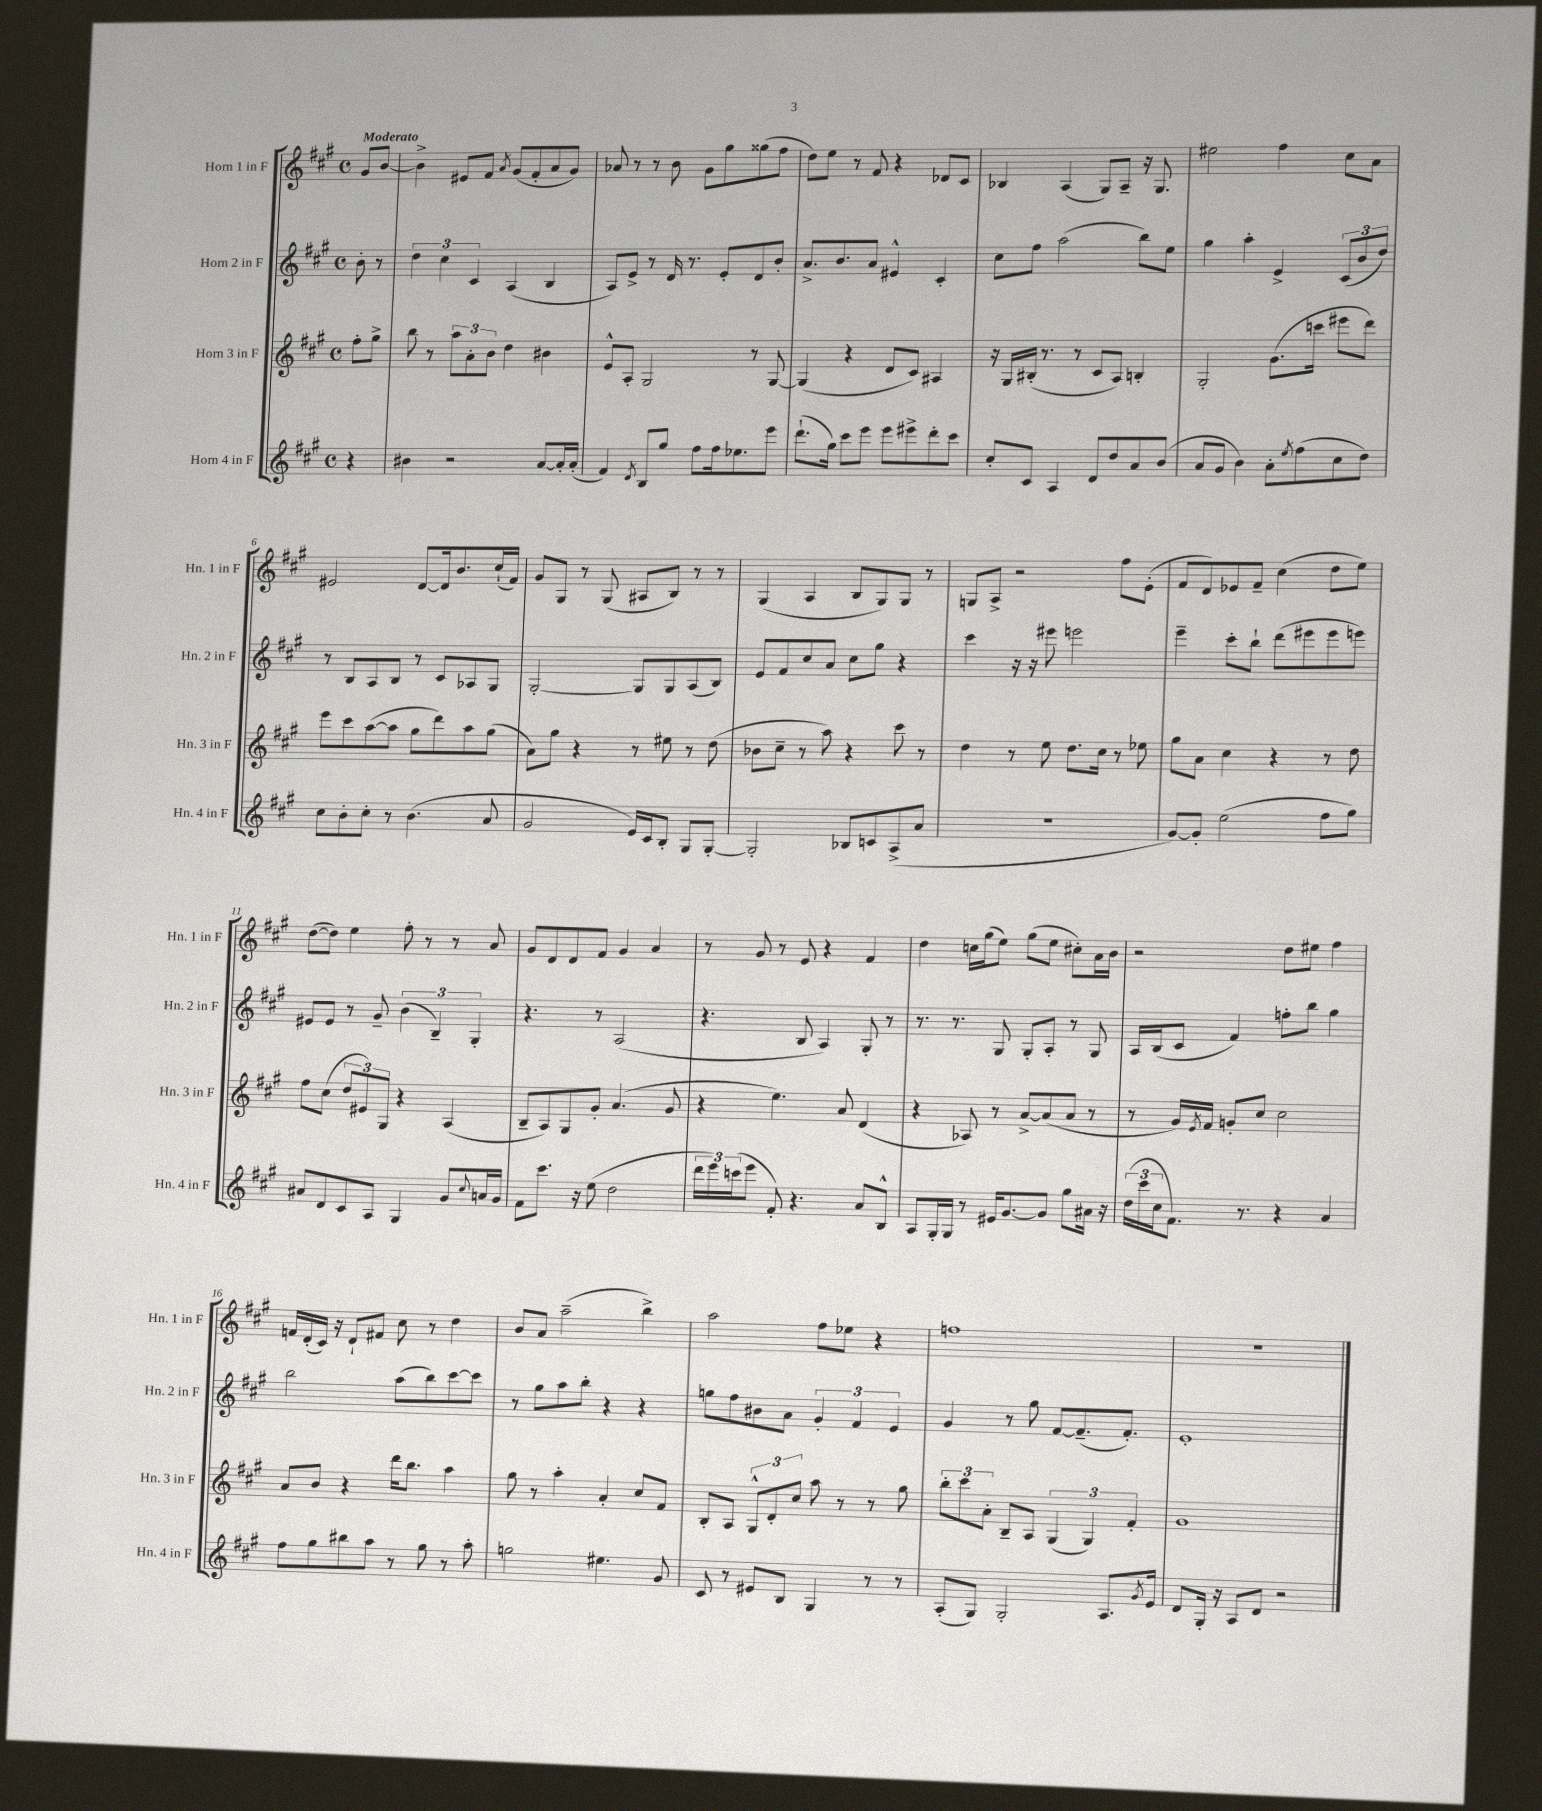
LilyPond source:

<<
\new StaffGroup <<
\new Staff = "s0" \with { instrumentName = "Horn 1 in F" shortInstrumentName = "Hn. 1 in F" } {
    \clef treble \key a \major \defaultTimeSignature \time 4/4 \partial 4 \tempo "Moderato"
    gis'8 b'8~ |
    b'4-> eis'8 fis'8 \acciaccatura { a'8 } gis'8( fis'8-. a'8 gis'8) |
    aes'8 r8 r8 b'8 gis'8 gis''8 gisis''8( fis''8 |
    d''8) e''8 r8 fis'8 r4 des'8 cis'8 |
    bes4 a4( gis8) a8-- r16 gis8. |
    eis''2 fis''4 cis''8 a'8 |
    eis'2 d'8~ d'16 b'8. cis''16-!( fis'16) |
    gis'8 gis8 r8 gis8( ais8 b8) r8 r8 |
    gis4( a4 b8 gis8) gis8 r8 |
    g8 a8-> r2 fis''8 e'8-.( |
    fis'8 d'8) ees'8 fis'8-- cis''4( d''8 e''8) |
    d''8~( d''8) e''4 fis''8-. r8 r8 a'8 |
    gis'8 d'8 d'8 fis'8 gis'4 a'4 |
    r8 gis'8 r8 e'8 r4 fis'4 |
    d''4 c''16 gis''16( e''8) gis''8( e''8 cis''8-.) a'16 b'16 |
    r2 d''8 eis''8 fis''4 |
    f'16 d'16-.( cis'16) r16 d'8-! fis'8 cis''8 r8 d''4 |
    b'8 a'8 a''2--( b''4->) |
    a''2 fis''8 ees''8 r4 |
    f''1 |
    R1 \bar "|." |
}
\new Staff = "s1" \with { instrumentName = "Horn 2 in F" shortInstrumentName = "Hn. 2 in F" } {
    \clef treble \key a \major \defaultTimeSignature \time 4/4 \partial 4
    b'8-. r8 |
    \tuplet 3/2 { d''4 cis''4 cis'4 } a4( b4 |
    a8) e'8-> r8 d'16 r8. e'8-. d'8 b'8-. |
    a'8.-> b'8. a'8 eis'4-^ cis'4-. |
    cis''8 fis''8 a''2( b''8) e''8 |
    gis''4 a''4-. e'4-> \tuplet 3/2 { cis'8( b'8 d''8) } |
    r8 b8 a8 b8 r8 cis'8 aes8 gis8 |
    gis2~-. gis8 gis8 a8( b8) |
    e'8 fis'8 cis''8 a'8 cis''8 gis''8 r4 |
    cis'''4 r16 r16 eis'''8 e'''2 |
    e'''4-- cis'''8-. b''8-! d'''8( eis'''8 eis'''8 e'''8) |
    eis'8 eis'8 r8 gis'8-- \tuplet 3/2 { b'4( b4--) gis4-. } |
    r4. r8 a2( |
    r4. b8 a4) gis8-. r8 |
    r8. r8. gis8 gis8-. a8-. r8 gis8 |
    a16 b16( cis'8 fis'4) f''8-. b''8 gis''4 |
    b''2 a''8( b''8) cis'''8~ cis'''8 |
    r8 gis''8 a''8 b''8-. r4 r4 |
    g''8 fis''8 bis'8 a'8 \tuplet 3/2 { gis'4-. fis'4 e'4 } |
    gis'4 r8 gis''8 fis'8~ fis'8.--( fis'8.-.) |
    e'1-. \bar "|." |
}
\new Staff = "s2" \with { instrumentName = "Horn 3 in F" shortInstrumentName = "Hn. 3 in F" } {
    \clef treble \key a \major \defaultTimeSignature \time 4/4 \partial 4
    fis''8-. gis''8-> |
    b''8 r8 \tuplet 3/2 { a''8 a'8-. b'8 } d''4 bis'4 |
    e'8-^ a8-. gis2 r8 gis8~ |
    gis4( r4 d'8 cis'8) ais4 |
    r16 gis16 bis16-.( r8. r8 cis'8 a8) b4-. |
    gis2-. gis'8.( c'''16 eis'''8 d'''8) |
    e'''8 cis'''8 a''8~( a''8 gis''8 d'''8) a''8 gis''8( |
    a'8) gis''8 r4 r8 eis''8 r8 d''8( |
    bes'8 cis''8-- r8 a''8) r4 cis'''8 r8 |
    d''4 r8 e''8 d''8. cis''16 r8 ees''8 |
    gis''8 a'8 cis''4 r4 r8 d''8 |
    fis''8 cis''8( \tuplet 3/2 { d''8 eis'8) gis8 } r4 a4( |
    b8-- a8) gis8 gis'8-. a'4.( gis'8 |
    r4 e''4.) a'8 d'4( |
    r4 aes8) r8 a'8~-> a'8( a'8 r8 |
    r8 gis'16) \acciaccatura { e'8 } fis'16 g'8-. cis''8 cis''2 |
    a'8 b'8 r4 d'''16 b''8. a''4 |
    gis''8 r8 a''4-. a'4-. cis''8 fis'8 |
    b8-. a8 \tuplet 3/2 { gis8-^ d'8-. cis''8 } a''8 r8 r8 gis''8 |
    \tuplet 3/2 { b''8-. cis'''8 a'8-. } b8-- a8 \tuplet 3/2 { gis4( gis4) fis'4-. } |
    gis'1 \bar "|." |
}
\new Staff = "s3" \with { instrumentName = "Horn 4 in F" shortInstrumentName = "Hn. 4 in F" } {
    \clef treble \key a \major \defaultTimeSignature \time 4/4 \partial 4
    r4 |
    bis'4 r2 a'8~ a'16-. a'16-.( |
    fis'4) \acciaccatura { d'8 } b8 gis''8 fis''8 fis''16 ees''8. e'''8 |
    d'''8.-!( gis''16) cis'''8 e'''8 e'''8 eis'''8-> d'''8-. cis'''8 |
    cis''8-. cis'8 a4 d'8 d''8 a'8 b'8( |
    a'8 gis'8 b'4) a'8-. \acciaccatura { e''8 } fis''8( cis''8 d''8) |
    cis''8 b'8-. cis''8-. r8 b'4.( a'8 |
    gis'2 e'16) cis'16 b8-. gis8 gis8~-. |
    gis2-. bes8 c'8 a8->( a'8 |
    R1 |
    gis'8~) gis'8-. e''2( fis''8 gis''8) |
    ais'8 d'8 cis'8 a8 gis4 gis'8 \appoggiatura { cis''8 } a'16 gis'16 |
    fis'8 cis'''8. r16 e''8( d''2 |
    \tuplet 3/2 { d'''16 e'''16) c'''16( } e'''8 fis'8-.) r4. a'8 b8-^ |
    a8 gis16-. gis16 r8 eis'16 gis'8.~ gis'8 gis''8 ais'16 r16 |
    \tuplet 3/2 { d''16( cis'''16 cis''16 } fis'8.) r8. r4 a'4 |
    fis''8 gis''8 bis''8 a''8 r8 gis''8 r8 a''8-. |
    g''2 eis''4. gis'8 |
    cis'8 r8 eis'8 b8 gis4 r8 r8 |
    a8-.( gis8) gis2-. a8. \acciaccatura { gis'8 } e'16 |
    d'8 gis16-. r16 a8 d'8 r2 \bar "|." |
}
>>
>>
